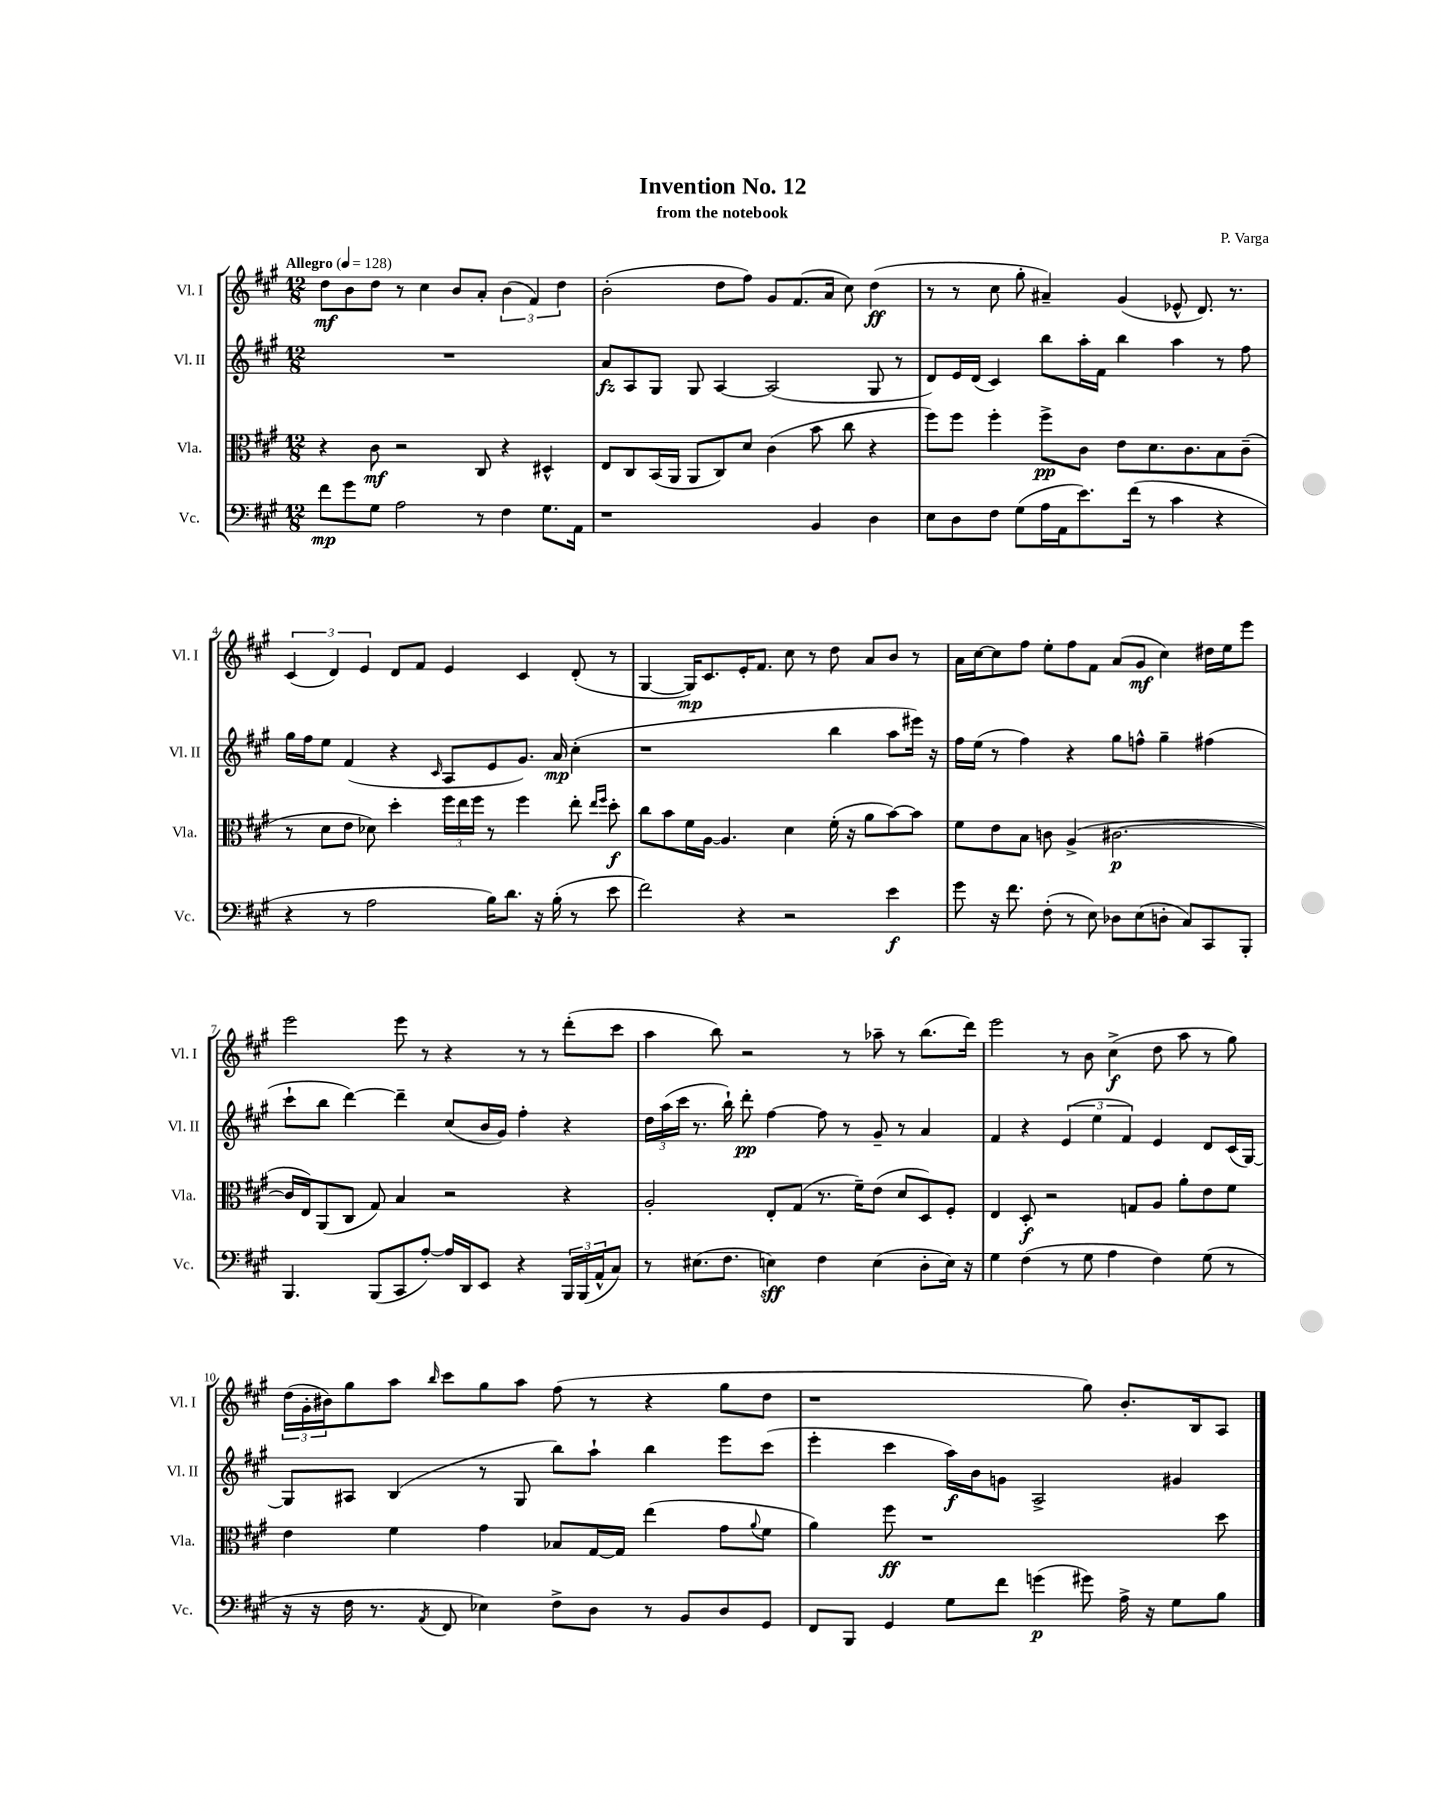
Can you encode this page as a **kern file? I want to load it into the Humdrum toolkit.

**kern	**kern	**kern	**kern
*staff4	*staff3	*staff2	*staff1
*clefF4	*clefC3	*clefG2	*clefG2
*k[f#c#g#]	*k[f#c#g#]	*k[f#c#g#]	*k[f#c#g#]
*M12/8	*M12/8	*M12/8	*M12/8
*MM128	*MM128	*MM128	*MM128
8f#\L	4r	1.r	8dd\L
8g#\	.	.	8b\
8G#\J	8c#\	.	8dd\J
2A\	2r	.	8r
.	.	.	4cc#\
.	.	.	8b/L
8r	8C#/	.	8a'/J
4F#\	4r	.	(6b\
.	.	.	6f#/)
8.G#\L	4D#^^/	.	.
.	.	.	6dd\
16AA\Jk	.	.	.
=	=	=	=
1r	8E/L	8a/L	(2b'\
.	8C#/	8A/	.
.	(16BB/L	8G#/J	.
.	16AA/JJ	.	.
.	8AA/L	8G#/	.
.	8C#/)	[4A/	8dd\L
.	8d/J	.	8ff#\J)
.	(4c#\	(2A/]	8g#/L
.	.	.	(8.f#/
4BB/	8b\	.	.
.	.	.	16a/Jk
.	8cc#\	.	8cc#\)
4D\	4r	8G#/	(4dd\
.	.	8r	.
=	=	=	=
8E\L	8ff#\L)	8d/L)	8r
8D\	8ff#\J	16e/L	8r
.	.	(16d/JJ	.
8F#\J	4ff#'\	4c#/)	8cc#\
(8G#\L	.	.	8gg#'\
16A\L	8ff#^\L	8bb\L	4a#~/)
16AA\J	.	.	.
8.e\)	8c#\J	16aa'\L	.
.	.	16f#\JJ	.
.	8e\L	4bb\	(4g#/
(16f#\Jk	.	.	.
8r	8.d\	.	.
4c#\	.	4aa\	8e-^^/
.	8.c#\	.	.
.	.	.	8.d/)
4r	8B\	8r	.
.	.	.	8.r
.	(8c#~\J	8ff#\	.
=	=	=	=
4r	8r	16gg#\LL	(6c#/
.	.	16ff#\J	.
.	8d\L	8ee\J	.
.	.	.	6d/)
8r	8e\J	(4f#/	.
.	.	.	6e/
2A\	8d-\)	.	.
.	4dd'\	4r	8d/L
.	.	.	8f#/J
.	.	16qqc#/	.
.	24ff#\LL	8A/L	4e/
.	24ee\	.	.
.	24ff#\JJ	.	.
16B\LK)	8r	8e/	.
8.d\J	.	.	.
.	4ff#\	8.g#/J)	4c#/
16r	.	.	.
(16B'\	.	16a/	.
8r	8ee'\	(4cc#'\	(8d'/
.	16qqee/LL	.	.
.	16qqff#/JJ	.	.
8e\	8dd'\	.	8r
=	=	=	=
2f#\)	8cc#\L	1r	[4G#/
.	8b\	.	.
.	16f#\L	.	16G#/]LK)
.	[16A\JJ	.	8.c#/
.	4.A/]	.	.
4r	.	.	16e'/K
.	.	.	8.f#/J
2r	4d\	.	8cc#\
.	.	.	8r
.	(16f#'\	4bb\	8dd\
.	16r	.	.
.	8a\L	.	8a/L
4e\	[8b\)	8aa\L	8b/J
.	8b\]J	16eee#\Jk)	8r
.	.	16r	.
=	=	=	=
8g#\	8f#\L	16ff#\LL	16a\LL
.	.	(16ee\JJ	[16cc#\J
16r	8e\	8r	8cc#\]
8.f#\	.	.	.
.	8B\J	4ff#\)	8ff#\J
(8F#'\	8c\	.	8ee'\L
8r	(4A^/	4r	8ff#\
8E\)	.	.	8f#\J
8D-\L	[2.c#\	8gg#\L	(8a/L
(8E\	.	8ff^^\J	8g#/J
8D'\J	.	4gg#~\	4cc#\)
8C#/L)	.	.	.
8CC#/	.	(4ff#\	16dd#\LL
.	.	.	16ee\J
8BBB'/J	.	.	8eee\J
=	=	=	=
4.BBB/	16c#/]LL	8ccc#`\L	2eee\
.	16E/J)	.	.
.	(8AA/	8bb\J	.
.	8C#/J	[4ddd\)	.
(8BBB/L	8G#/)	.	.
8CC#/	4B/	4ddd~\]	8eee\
[8A'/J)	.	.	8r
16A/]LL	2r	(8cc#/L	4r
16DD/J	.	.	.
8EE/J	.	16b/L	.
.	.	16g#/JJ)	.
4r	.	4ff#'\	8r
.	.	.	8r
24BBB/LL	4r	4r	(8ddd'\L
(24BBB/	.	.	.
24AA^^/J	.	.	.
8C#/J)	.	.	8ccc#\J
=	=	=	=
8r	2A'/	24dd\LL	4aa\
.	.	(24aa\	.
.	.	24ccc#\JJ	.
(8.E#\L	.	8.r	.
.	.	.	8bb\)
8.F#\J	.	16bb`\)	.
.	.	8ddd'\	2r
4E\)	8E'/L	[4ff#\	.
.	(8G#/J	.	.
4F#\	8.r	8ff#\]	.
.	.	8r	8r
.	16f#~\LK)	.	.
(4E\	(8e\J	8g#~/	8aa-~\
.	8d/L	8r	8r
8D'\L	8D/)	4a/	(8.bb\L
16E\Jk)	8F#'/J	.	.
16r	.	.	16ddd\Jk)
=	=	=	=
4G#\	4E/	4f#/	2eee\
(4F#\	8D'/	4r	.
.	2r	.	.
8r	.	(6e/	8r
8G#\	.	.	8b\
.	.	6ee\	.
4A\	.	.	(4cc#^\
.	.	6f#/)	.
.	8G/L	.	.
4F#\)	8A/J	4e/	8dd\
.	8a'\L	.	8aa\
(8G#\	8e\	8d/L	8r
8r	8f#\J	(16c#/L	8gg#\)
.	.	[16G#/JJ)	.
=	=	=	=
16r	4e\	8G#/]L	(24dd\LL
.	.	.	24g#'\
16r	.	.	.
.	.	.	24b#\J)
16F#\	.	8A#/J	8gg#\
8.r	.	.	.
.	4f#\	(4B/	8aa\J
8qAA/	.	.	16qqbb/
8FF#/	.	.	8ccc#\L
4E-\)	4g#\	8r	8gg#\
.	.	8G#/	8aa\J
8F#^\L	8B-/L	8bb\L)	(8ff#\
8D\J	[16G#/L	8aa`\J	8r
.	16G#/]JJ	.	.
8r	(4ee\	4bb\	4r
8BB/L	.	.	.
8D/	8g#\L	8eee\L	8gg#\L
.	8qqa/	.	.
8GG#/J	8f#\J	(8ccc#\J	8dd\J
=	=	=	=
8FF#/L	4a\)	4eee'\	1r
8BBB/J	.	.	.
4GG#/	8ff#\	4ccc#\	.
.	1r	.	.
8G#\L	.	16aa\LL)	.
.	.	16b\J	.
8f#\J	.	8g\J	.
(4g\	.	2A^/	.
8g#\)	.	.	8gg#\)
16A^\	.	.	8.b'/L
16r	.	.	.
8G#\L	.	4g#/	.
.	.	.	16B/k
8B\J	8dd\	.	8A/J
==	==	==	==
*-	*-	*-	*-
